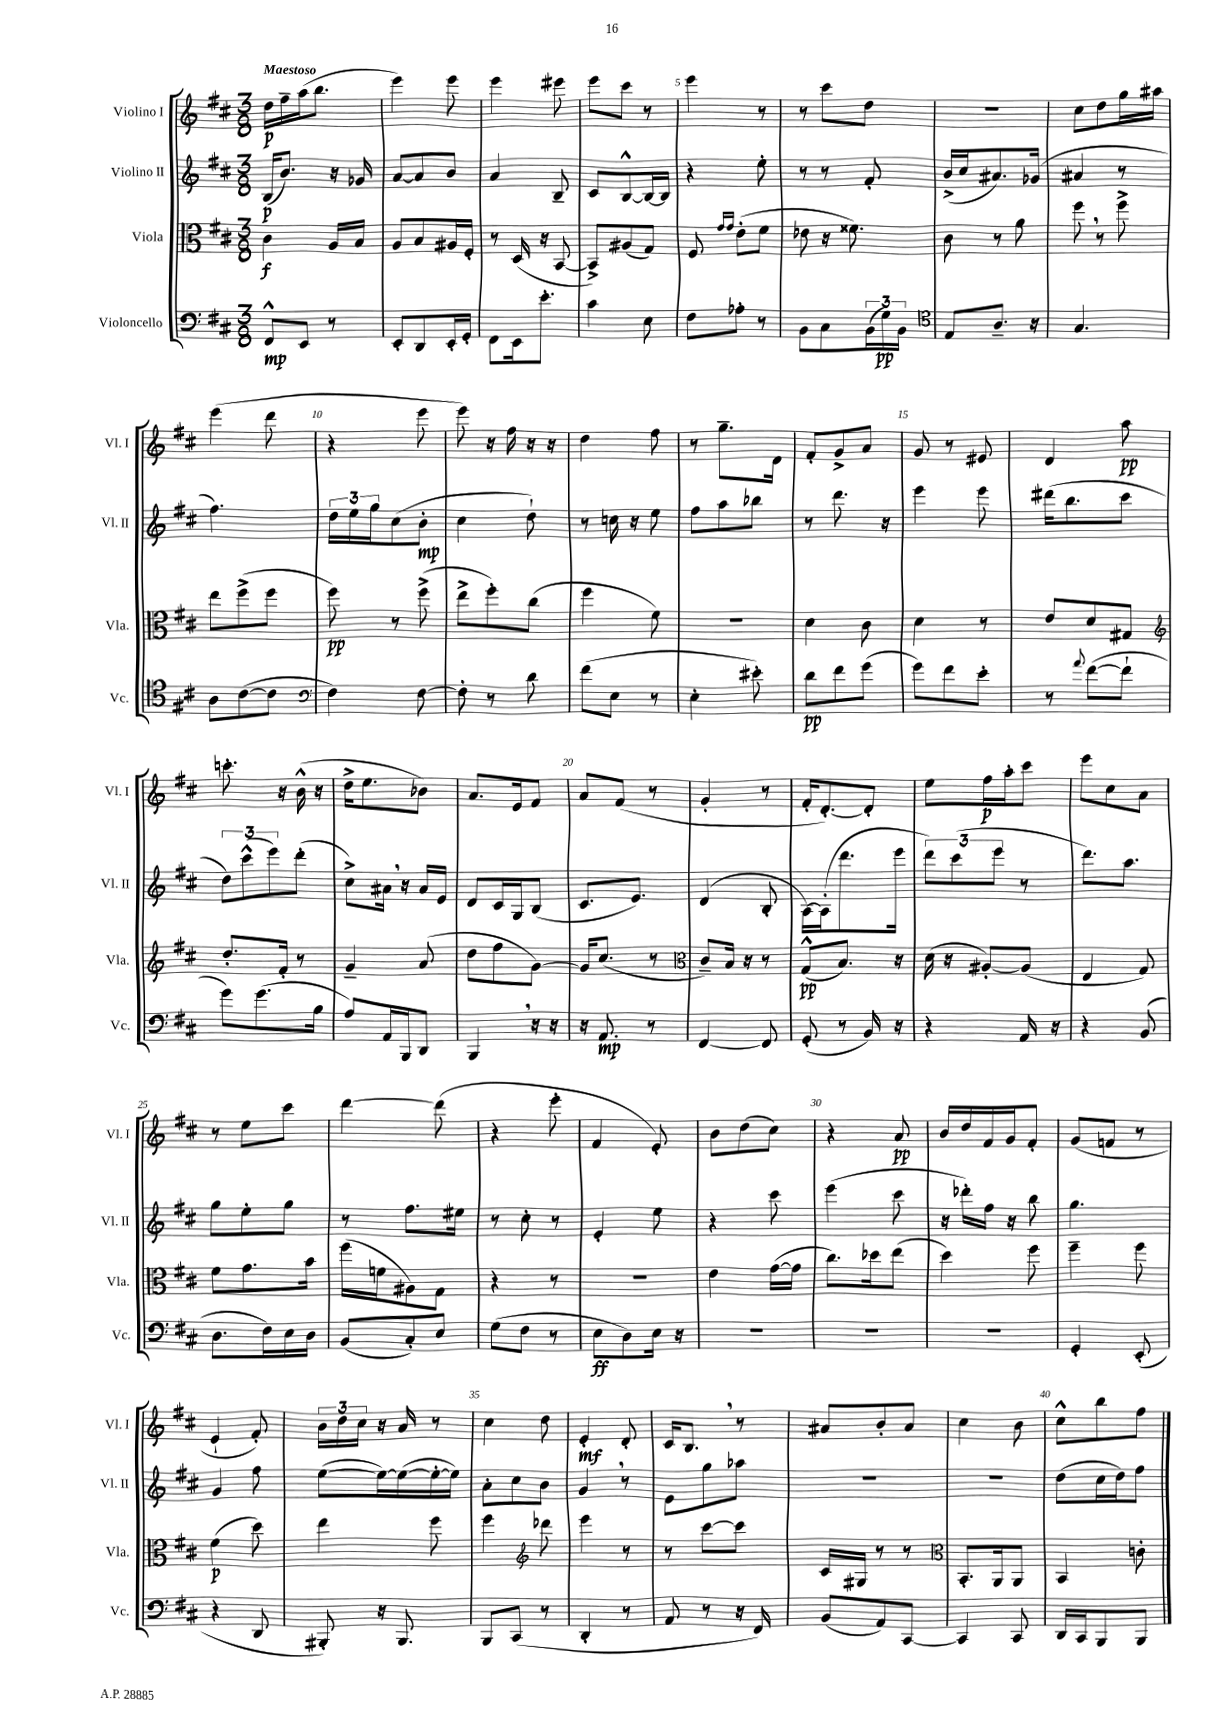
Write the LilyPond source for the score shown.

<<
\new StaffGroup <<
\new Staff = "s0" \with { instrumentName = "Violino I" shortInstrumentName = "Vl. I" } {
    \clef treble \key d \major \numericTimeSignature \time 3/8 \tempo "Maestoso"
    d''16\p fis''16-- a''16( b''8. |
    e'''4) e'''8 |
    e'''4 eis'''8 |
    e'''8 cis'''8 r8 |
    e'''4 r8 |
    r8 cis'''8 d''8 |
    R4. |
    cis''8 d''8 g''16 ais''16 |
    e'''4( d'''8 |
    r4 e'''8 |
    e'''8) r16 fis''16 r16 r16 |
    d''4 fis''8 |
    r8 g''8.-- d'16 |
    fis'8-. g'8-> a'8 |
    g'8 r8 eis'8 |
    d'4 a''8\pp |
    c'''8.-. r16 b'16-^( r16 |
    d''16-> e''8. bes'8) |
    a'8. e'16 fis'8 |
    a'8 fis'8( r8 |
    g'4-. r8 |
    fis'16-. d'8.~-.) d'8-. |
    e''8 fis''16\p a''16-. cis'''8 |
    e'''8 cis''8 a'8 |
    r8 e''8 cis'''8 |
    d'''4~ d'''8( |
    r4 e'''8-. |
    fis'4 e'8-.) |
    b'8 d''8( cis''8) |
    r4 a'8\pp |
    b'16 d''16 fis'16 g'16 fis'8-. |
    g'8( f'8 r8 |
    e'4-! fis'8-.) |
    \tuplet 3/2 { b'16 d''16 cis''16 } r16 a'16 r8 |
    cis''4 d''8 |
    e'4-.\mf d'8-. |
    cis'16 b8. \breathe r8 |
    ais'8 b'8-. ais'8 |
    cis''4 b'8 |
    cis''8-^ b''8 fis''8 \bar "|." |
}
\new Staff = "s1" \with { instrumentName = "Violino II" shortInstrumentName = "Vl. II" } {
    \clef treble \key d \major \numericTimeSignature \time 3/8
    b16\p( b'8.) r16 ges'16 |
    a'8~ a'8 b'8 |
    a'4 b8-- |
    cis'8 b8~-^ b16~ b16 |
    r4 e''8-. |
    r8 r8 fis'8-. |
    b'16->( cis''16 ais'8.) ges'16( |
    ais'4 r8 |
    fis''4.) |
    \tuplet 3/2 { d''16 e''16 g''16 } cis''8( b'8-.\mp |
    cis''4 d''8-!) |
    r8 c''16 r16 e''8 |
    fis''8 a''8 bes''8 |
    r8 d'''8. r16 |
    e'''4 e'''8 |
    dis'''16( b''8. cis'''8 |
    \tuplet 3/2 { d''8) cis'''8-^( e'''8) } d'''8-.( |
    cis''8->) ais'16 \breathe r16 ais'16 e'16 |
    d'8 cis'16 g16 b8( |
    cis'8. e'8.) |
    d'4( b8-. |
    a16~) a16-.( d'''8. e'''16 |
    \tuplet 3/2 { d'''8) cis'''8( e'''8 } r8 |
    d'''8.) a''8. |
    g''8 e''8-. g''8 |
    r8 fis''8. eis''16 |
    r8 cis''8-. r8 |
    e'4-. e''8 |
    r4 cis'''8 |
    e'''4( cis'''8 |
    r16 des'''16-.) fis''16 r16 b''8 |
    g''4. |
    g'4 fis''8 |
    e''8~( e''16~) e''16~( e''16~-. e''16) |
    a'8-. cis''8 b'8 |
    g'4 \breathe r8 |
    e'8 g''8 aes''8 |
    R4. |
    R4. |
    d''8( cis''16 d''16) fis''8 \bar "|." |
}
\new Staff = "s2" \with { instrumentName = "Viola" shortInstrumentName = "Vla." } {
    \clef alto \key d \major \numericTimeSignature \time 3/8
    cis'4\f a16 b16 |
    a8 b8 ais16 fis16-. |
    r8 d16( r16 b,8~ |
    b,8->) ais8( g8) |
    fis8 \grace { g'16 g'16 } e'8-.( fis'8 |
    ees'8 r16 fisis'8.) |
    cis'8 r8 a'8 |
    fis''8 \breathe r8 fis''8-> |
    e''8 fis''8->( fis''8 |
    fis''8\pp) r8 fis''8->( |
    e''8-> fis''8-.) cis''8( |
    fis''4 fis'8) |
    R4. |
    d'4 cis'8 |
    d'4 r8 |
    e'8 d'8 gis8 |
    \clef treble d''8.-. fis'16-. r8 |
    g'4-- a'8( |
    d''8 fis''8 g'8~) |
    g'16 cis''8.( r8 |
    \clef alto cis'8--) b16 r16 r8 |
    g8-^\pp( b8.) r16 |
    d'16( r16 ais8~-.) ais8( |
    e4 g8) |
    fis'8 g'8. b'16 |
    fis''16( f'16 ais8) g8 |
    r4 r8 |
    R4. |
    e'4 g'16~( g'16 |
    cis''8.) des''16 e''8( |
    d''4) fis''8 |
    fis''4-- fis''8 |
    fis'4\p( d''8) |
    e''4 fis''8 |
    fis''4 \clef treble des'''8 |
    e'''4 r8 |
    r8 cis'''8~ cis'''8 |
    cis'16 gis16 r8 r8 |
    \clef alto b,8.-. a,16 a,8 |
    b,4 c'8-. \bar "|." |
}
\new Staff = "s3" \with { instrumentName = "Violoncello" shortInstrumentName = "Vc." } {
    \clef bass \key d \major \numericTimeSignature \time 3/8
    fis,8-^\mp e,8 r8 |
    e,8-. d,8 e,16-. g,16-. |
    fis,8 e,16 e'8.-. |
    cis'4 e8 |
    fis8 aes8-. r8 |
    b,8 cis8 \tuplet 3/2 { b,16( g16\pp) b,16 } |
    \clef tenor e8 a8.-- r16 |
    g4. |
    a8 cis'8~( cis'8 |
    \clef bass fis4) fis8~ |
    fis8-. r8 d'8 |
    fis'8( e8 r8 |
    e4-. eis'8-.) |
    d'8\pp fis'8 g'8( |
    g'8) fis'8 e'8-. |
    r8 \appoggiatura { a'8 } fis'8~( fis'8-! |
    g'8) g'8.( b16 |
    a8) a,16 b,,16 d,8 |
    b,,4 \breathe r16 r16 |
    r16 a,8.\mp r8 |
    fis,4~ fis,8 |
    g,8-.( r8 b,16) r16 |
    r4 a,16 r16 |
    r4 b,8( |
    d8. fis16) e16 d16 |
    b,8( cis8-.) e8 |
    g8( fis8 r8 |
    e8\ff d8) e16 r16 |
    R4. |
    R4. |
    R4. |
    g,4-. e,8-.( |
    r4 d,8 |
    bis,,8-.) r16 bis,,8. |
    b,,8 cis,8( r8 |
    d,4-. r8 |
    a,8 r8 r16 fis,16) |
    b,8( a,8) cis,8~ |
    cis,4 cis,8 |
    d,16 cis,16 b,,8 b,,8 \bar "|." |
}
>>
>>
\layout { \context { \Score \override BarNumber.break-visibility = ##(#f #t #t) barNumberVisibility = #(every-nth-bar-number-visible 5) } }
